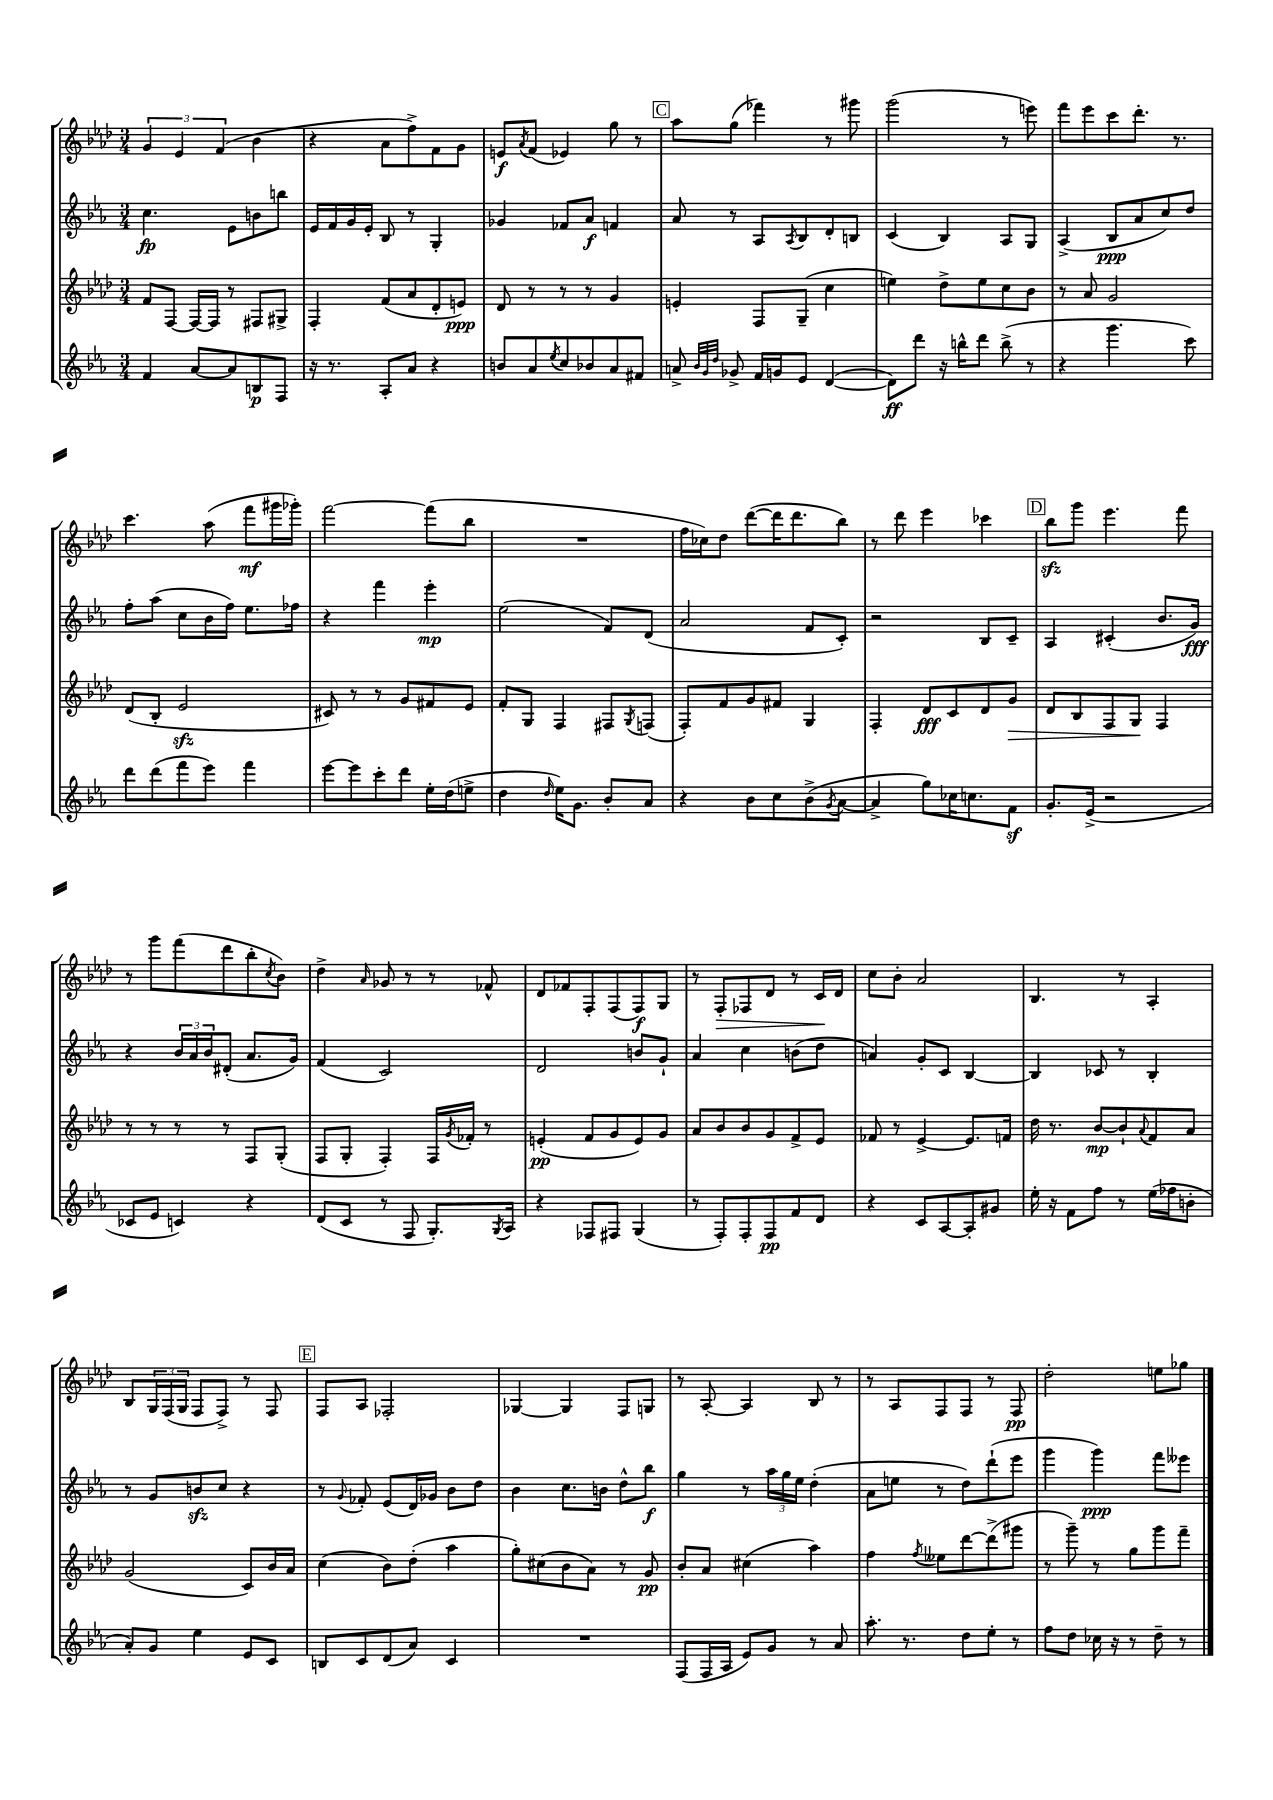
<<
\new StaffGroup <<
\new Staff = "s0" {
    \clef treble \key aes \major \numericTimeSignature \time 3/4
    \tuplet 3/2 { g'4 ees'4 f'4( } bes'4 |
    r4 aes'8 f''8->) f'8 g'8 |
    e'8\f \acciaccatura { aes'8 } f'8( ees'4) g''8 r8 |
    \mark \markup { \box "C" } aes''8 g''8( fes'''4) r8 gis'''8 |
    g'''2( r8 e'''8) |
    f'''8 ees'''8 c'''8 des'''8.-. r8. |
    c'''4. aes''8( f'''8\mf gis'''16 ges'''16-.) |
    f'''2~ f'''8( bes''8 |
    R2. |
    f''16 ces''16) des''8 des'''8~( des'''16 des'''8. bes''8) |
    r8 des'''8 ees'''4 ces'''4 |
    \mark \markup { \box "D" } bes''8\sfz g'''8 ees'''4. f'''8 |
    r8 g'''8 f'''8( des'''8 bes''8-. \acciaccatura { c''8 } bes'8) |
    des''4-> \grace { aes'16 } ges'8 r8 r8 fes'8-^ |
    des'8 fes'8 f8-. f8( f8\f) g8 |
    r8 f8-.\> fes8 des'8 r8 c'16\! des'16 |
    c''8 bes'8-. aes'2 |
    bes4. r8 aes4-. |
    bes8 \tuplet 3/2 { g16 f16( g16 } f8 f8->) r8 f8 |
    \mark \markup { \box "E" } f8 aes8 fes2-. |
    ges4~ ges4 f8 g8 |
    r8 aes8~-. aes4 bes8 r8 |
    r8 aes8 f8 f8 r8 f8\pp |
    des''2-. e''8 ges''8 \bar "|." |
}
\new Staff = "s1" {
    \clef treble \key ees \major \numericTimeSignature \time 3/4
    c''4.\fp ees'8 b'8 b''8 |
    ees'16 f'16 g'16 ees'16-. bes8 r8 g4-. |
    ges'4 fes'8 aes'8\f f'4 |
    \mark \markup { \box "C" } aes'8 r8 aes8 \acciaccatura { aes8 } bes8 d'8-. b8 |
    c'4( bes4) aes8 g8 |
    aes4->( bes8\ppp aes'8 c''8) d''8 |
    f''8-. aes''8( c''8 bes'16 f''16) ees''8. fes''16 |
    r4 f'''4 ees'''4-.\mp |
    ees''2( f'8) d'8( |
    aes'2 f'8 c'8-.) |
    r2 bes8 c'8-- |
    \mark \markup { \box "D" } aes4 cis'4-.( bes'8. g'16\fff) |
    r4 \tuplet 3/2 { bes'16 aes'16 bes'16 } dis'8-.( aes'8. g'16) |
    f'4( c'2) |
    d'2 b'8 g'8-! |
    aes'4 c''4 b'8( d''8 |
    a'4) g'8-. c'8 bes4~ |
    bes4 ces'8 r8 bes4-. |
    r8 g'8 b'8\sfz c''8 r4 |
    \mark \markup { \box "E" } r8 \appoggiatura { g'8 } fes'8-. ees'8( d'16) ges'16 bes'8 d''8 |
    bes'4 c''8. b'16 d''8-^ bes''8\f |
    g''4 r8 \tuplet 3/2 { aes''16 g''16 ees''16 } d''4-.( |
    aes'8 e''8 r8 d''8) d'''8-!( ees'''8 |
    g'''4 g'''4\ppp) f'''8 eeses'''8 \bar "|." |
}
\new Staff = "s2" {
    \clef treble \key aes \major \numericTimeSignature \time 3/4
    f'8 f8~ f16~ f16 r8 fis8 gis8-> |
    f4-. f'8( aes'8 des'8-. e'8\ppp) |
    des'8 r8 r8 r8 g'4 |
    \mark \markup { \box "C" } e'4-. f8 g8--( c''4 |
    e''4) des''8-> e''8 c''8 bes'8 |
    r8 aes'8 g'2 |
    des'8( bes8-. ees'2\sfz |
    cis'8) r8 r8 g'8 fis'8 ees'8 |
    f'8-. g8 f4 fis8 \acciaccatura { g8 } f8( |
    f8-.) f'8 g'8 fis'8 g4 |
    f4-. des'8\fff c'8 des'8 g'8\> |
    \mark \markup { \box "D" } des'8 bes8 f8 g8\! f4 |
    r8 r8 r8 r8 f8 g8-.( |
    f8 g8-. f4-.) f16 \acciaccatura { g'8 } fes'16-. r8 |
    e'4-.\pp( f'8 g'8 e'8) g'8 |
    aes'8 bes'8 bes'8 g'8 f'8-> ees'8 |
    fes'8 r8 ees'4~-> ees'8. f'16 |
    des''16 r8. bes'8~\mp bes'8-! \appoggiatura { aes'8 } f'8 aes'8 |
    g'2( c'8) bes'16 aes'16 |
    \mark \markup { \box "E" } c''4( bes'8) des''8-.( aes''4 |
    g''8-.) cis''8( bes'8 aes'8) r8 g'8\pp |
    bes'8-. aes'8 cis''4( aes''4) |
    f''4 \acciaccatura { f''8 } eeses''8 des'''8~ des'''8->( gis'''8 |
    r8 g'''8--) r8 g''8 g'''8 f'''8-- \bar "|." |
}
\new Staff = "s3" {
    \clef treble \key ees \major \numericTimeSignature \time 3/4
    f'4 aes'8~ aes'8 b8\p f8 |
    r16 r8. aes8-. aes'8 r4 |
    b'8 aes'8 \acciaccatura { ees''8 } c''8 bes'8 aes'8 fis'8 |
    \mark \markup { \box "C" } a'8-> \grace { bes'32 g'32 d''32 } ges'8-> f'16 g'16 ees'8 d'4~( |
    d'8\ff) d'''8 r16 b''16-^ d'''8 b''8->( r8 |
    r4 g'''4. c'''8) |
    d'''8 d'''8( f'''8 ees'''8) f'''4 |
    ees'''8~ ees'''8 c'''8-. d'''8 ees''16-. d''16( e''8-> |
    d''4 \grace { d''16 } ees''16) g'8. bes'8-. aes'8 |
    r4 bes'8 c''8 bes'8->( \acciaccatura { g'8 } aes'8~ |
    aes'4-> g''8) ces''16 c''8. f'8\sf |
    \mark \markup { \box "D" } g'8.-. ees'16->( r2 |
    ces'8 ees'8 c'4) r4 |
    d'8( c'8 r8 f8 g8.-.) \acciaccatura { g8 } aes16 |
    r4 fes8 fis8 g4( |
    r8 f8-.) f8-. f8\pp f'8 d'8 |
    r4 c'8 aes8~ aes8-. gis'8 |
    ees''16-. r16 f'8 f''8 r8 ees''16( fes''16 b'8-. |
    aes'8-.) g'8 ees''4 ees'8 c'8 |
    \mark \markup { \box "E" } b8 c'8 d'8( aes'8) c'4 |
    R2. |
    f8( f16 aes16 ees'8) g'8 r8 aes'8 |
    aes''8.-. r8. d''8 ees''8-. r8 |
    f''8 d''8 ces''16 r16 r8 d''8-- r8 \bar "|." |
}
>>
>>
\layout { \context { \Score \remove "Bar_number_engraver" } }
